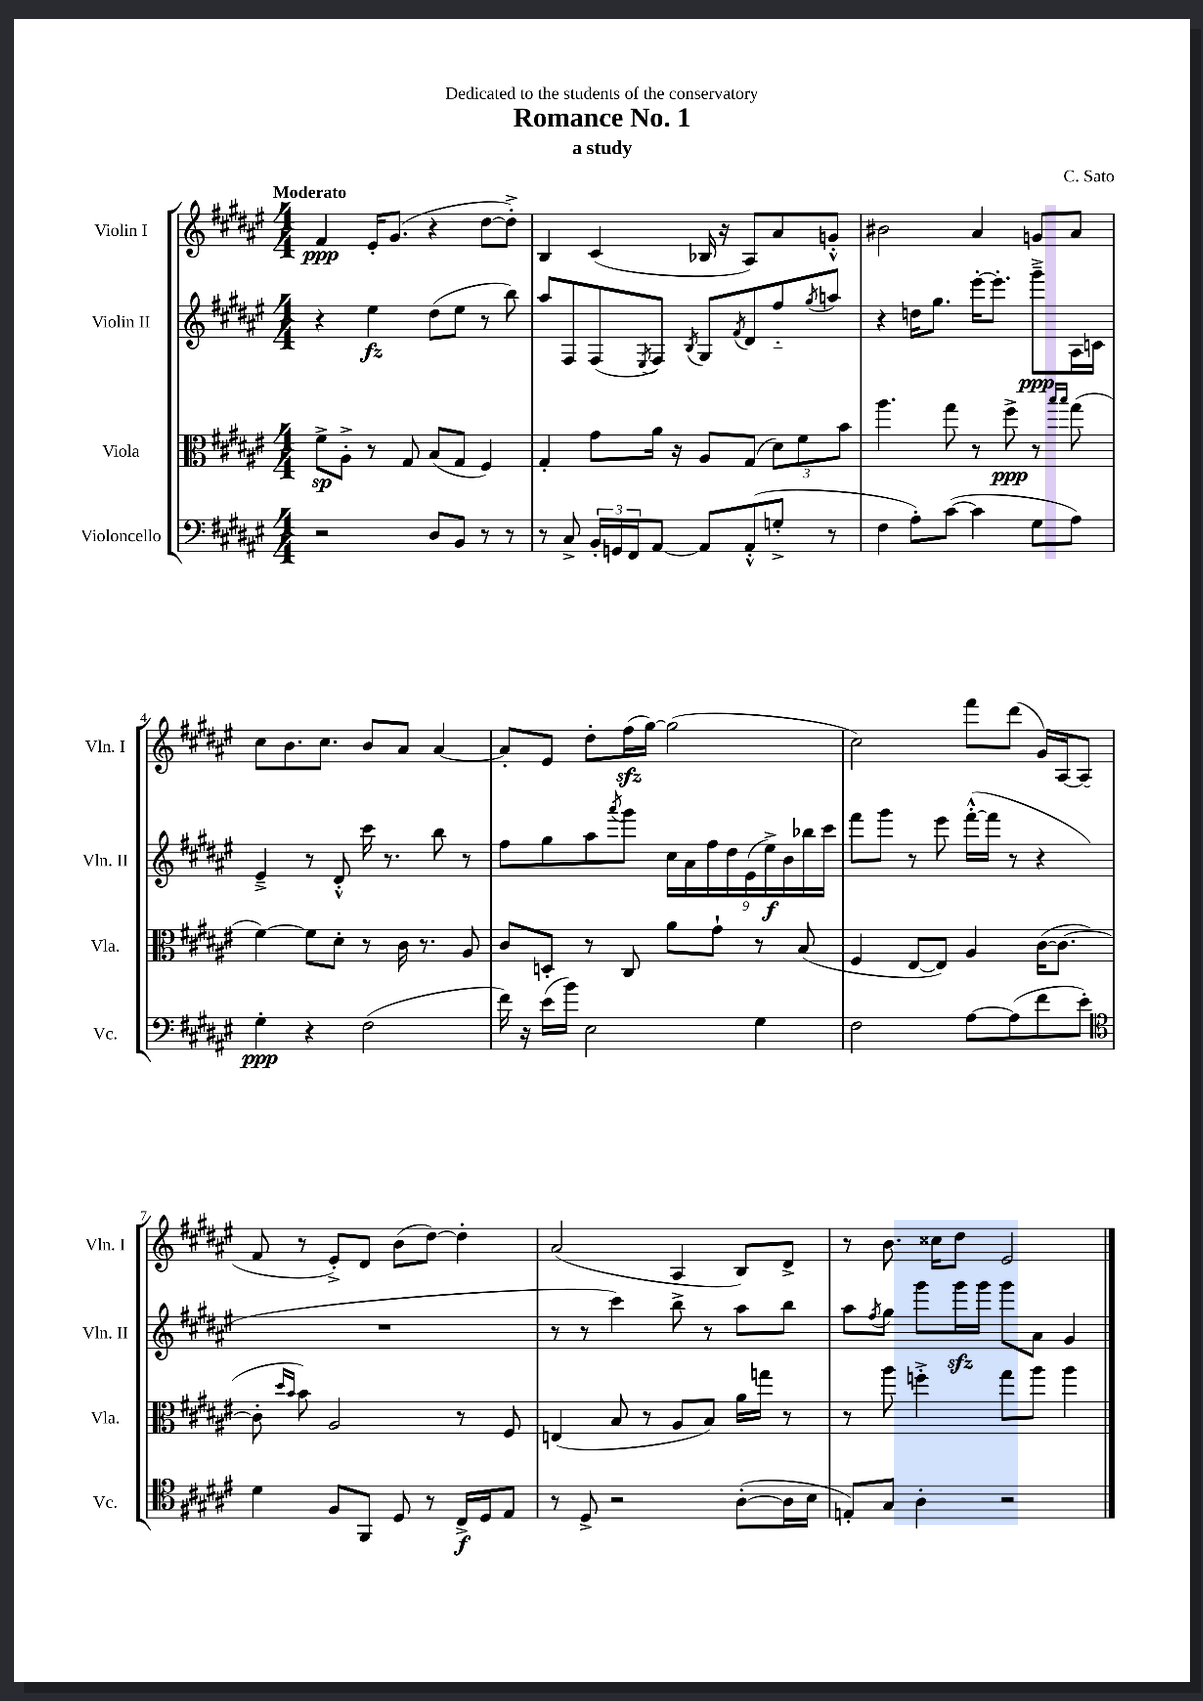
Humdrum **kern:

**kern	**dynam	**kern	**dynam	**kern	**dynam	**kern	**dynam
*part4	*part4	*part3	*part3	*part2	*part2	*part1	*part1
*staff4	*staff4	*staff3	*staff3	*staff2	*staff2	*staff1	*staff1
*I"Violoncello	*	*I"Viola	*	*I"Violin II	*	*I"Violin I	*
*I'Vc.	*	*I'Vla.	*	*I'Vln. II	*	*I'Vln. I	*
*clefF4	*	*clefC3	*	*clefG2	*	*clefG2	*
*k[f#c#g#d#a#e#]	*	*k[f#c#g#d#a#e#]	*	*k[f#c#g#d#a#e#]	*	*k[f#c#g#d#a#e#]	*
*M4/4	*	*M4/4	*	*M4/4	*	*M4/4	*
=1	=1	=1	=1	=1	=1	=1	=1
!	!	!	!	!	!	!LO:TX:a:B:t=Moderato	!
2r	.	8f#^\L	sp	4r	.	4f#/	ppp
.	.	8A#'^\J	.	.	.	.	.
.	.	8r	.	4ee#\	fz	16e#'/KL	.
.	.	.	.	.	.	(8.g#/J	.
.	.	8G#/	.	.	.	.	.
8D#/L	.	(8B/L	.	(8dd#\L	.	4r	.
8BB/J	.	8G#/J	.	8ee#\J	.	.	.
8r	.	4F#/)	.	8r	.	[8dd#\L	.
8r	.	.	.	8bb\)	.	8dd#'^\J])	.
=2	=2	=2	=2	=2	=2	=2	=2
8r	.	4G#'/	.	8aa#/L	.	4B/	.
8C#^/	.	.	.	8F#/	.	.	.
24BB'/LL	.	8g#\L	.	(8F#/	.	(4c#/	.
24GGn/	.	.	.	.	.	.	.
24FF#/J	.	.	.	.	.	.	.
.	.	.	.	8qE#/	.	.	.
[8AA#/J	.	16a#\Jk	.	8F#/J)	.	.	.
.	.	16r	.	.	.	.	.
.	.	.	.	8qB/	.	.	.
8AA#/L]	.	8A#/L	.	8G#/L	.	16B-X/	.
.	.	.	.	.	.	16r	.
.	.	.	.	8qf#/	.	.	.
(8AA#'^^/	.	(8G#/J	.	8d#/	.	8A#/L)	.
8Gn'^/J	.	12d#\L)	.	8ff#/	.	8a#/	.
.	.	12f#\	.	.	.	.	.
.	.	.	.	8qgg#/	.	.	.
8r	.	.	.	8aan/J	.	8gn'^^/J	.
.	.	12b\J	.	.	.	.	.
=3	=3	=3	=3	=3	=3	=3	=3
4F#\	.	4.aa#\	.	4r	.	2b#X\	.
8A#'\L)	.	.	.	16ddn\KL	.	.	.
.	.	.	.	8.gg#\J	.	.	.
([8c#\J	.	8gg#\	.	.	.	.	.
4c#\]	.	8r	.	[16eee#'\KL	.	4a#/	.
.	.	.	.	8.eee#'\J]	.	.	.
.	.	8ff#^\	ppp	.	.	.	.
8G#\L	.	8r	.	8ggg#~^\L	ppp	8gn/L	.
.	.	16qqbb/LL	.	.	.	.	.
.	.	16qqbb/JJ	.	.	.	.	.
8A#\J)	.	(8gg#\	.	16A#\L	.	8a#/J	.
.	.	.	.	16cn\JJ	.	.	.
!!LO:LB:g=z
=4	=4	=4	=4	=4	=4	=4	=4
4G#'\	ppp	[4f#\)	.	4e#~^/	.	8cc#\L	.
.	.	.	.	.	.	8.b\	.
4r	.	8f#\L]	.	8r	.	.	.
.	.	.	.	.	.	8.cc#\J	.
.	.	8d#'\J	.	8d#'^^/	.	.	.
(2F#\	.	8r	.	16ccc#\	.	8b/L	.
.	.	.	.	8.r	.	.	.
.	.	16c#\	.	.	.	8a#/J	.
.	.	8.r	.	.	.	.	.
.	.	.	.	8bb\	.	[4a#/	.
.	.	8A#/	.	8r	.	.	.
=5	=5	=5	=5	=5	=5	=5	=5
16f#\)	.	8c#/L	.	8ff#\L	.	8a#'/L]	.
16r	.	.	.	.	.	.	.
(16e#\LL	.	8Dn'/J	.	8gg#\	.	8e#/J	.
16b\JJ)	.	.	.	.	.	.	.
2E#\	.	8r	.	8aa#\	.	8dd#'\L	.
.	.	.	.	8qaaa#/	.	.	.
.	.	8C#/	.	8ggg#\J	.	(16ff#zz\L	.
.	.	.	.	.	.	[16gg#\JJ)	.
.	.	8a#\L	.	18cc#\LL	.	(2gg#\]	.
.	.	.	.	18a#\	.	.	.
.	.	.	.	18ff#\	.	.	.
.	.	8g#`\J	.	.	.	.	.
.	.	.	.	18dd#\	.	.	.
.	.	.	.	(18e#\	.	.	.
4G#\	.	8r	.	.	.	.	.
.	.	.	.	18ee#^\)	f	.	.
.	.	.	.	18b\	.	.	.
.	.	(8B/	.	.	.	.	.
.	.	.	.	18bb-X\	.	.	.
.	.	.	.	18ccc#\JJ	.	.	.
=6	=6	=6	=6	=6	=6	=6	=6
2F#\	.	4F#/	.	8fff#\L	.	2cc#\)	.
.	.	.	.	8ggg#\J	.	.	.
.	.	[8E#/L	.	8r	.	.	.
.	.	8E#/J])	.	8eee#\	.	.	.
[8A#\L	.	4A#/	.	([16fff#'^^\LL	.	8fff#\L	.
.	.	.	.	16fff#\JJ]	.	.	.
(8A#\]	.	.	.	8r	.	(8ddd#\J	.
8f#\	.	([16c#\KL	.	4r	.	16g#/LL)	.
.	.	8.c#\J_	.	.	.	[16A#/J	.
8e#'\J)	.	.	.	.	.	(8A#/J]	.
!!LO:LB:g=z
=7	=7	=7	=7	=7	=7	=7	=7
*clefC4	*	*	*	*	*	*	*
4d#\	.	8c#'\]	.	1r	.	8f#/	.
.	.	16qqdd#/LL	.	.	.	.	.
.	.	16qqb/JJ	.	.	.	.	.
.	.	8b\)	.	.	.	8r	.
8F#/L	.	2A#/	.	.	.	8e#'^/L)	.
8FF#/J	.	.	.	.	.	8d#/J	.
8D#/	.	.	.	.	.	(8b\L	.
8r	.	.	.	.	.	[8dd#\J)	.
16C#^/LL	f	8r	.	.	.	4dd#'\]	.
16D#/J	.	.	.	.	.	.	.
8E#/J	.	8F#/	.	.	.	.	.
=8	=8	=8	=8	=8	=8	=8	=8
8r	.	(4En/	.	8r	.	(2a#/	.
8D#^/	.	.	.	8r	.	.	.
2r	.	8B/	.	4ccc#\)	.	.	.
.	.	8r	.	.	.	.	.
.	.	8A#/L	.	8bb^\	.	4A#/	.
.	.	8B/J)	.	8r	.	.	.
([8A#'\L	.	16a#\LL	.	8aa#\L	.	8B/L)	.
.	.	16ggn\JJ	.	.	.	.	.
16A#\L]	.	8r	.	8bb\J	.	8d#^/J	.
16B\JJ	.	.	.	.	.	.	.
=9	=9	=9	=9	=9	=9	=9	=9
8En'/L)	.	8r	.	8aa#\L	.	8r	.
.	.	.	.	8qff#/	.	.	.
8G#/J	.	8aa#\	.	8gg#\J	.	8.b\	.
4A#'\	.	4ffn'^\	.	8ggg#\L	.	.	.
.	.	.	.	.	.	16cc##X\KL	.
.	.	.	.	16ggg#zz\L	.	8dd#\J	.
.	.	.	.	16ggg#\JJ	.	.	.
2r	.	8gg#\L	.	8ggg#\L	.	2e#/	.
.	.	8aa#\J	.	8a#\J	.	.	.
.	.	4aa#\	.	4g#/	.	.	.
==	==	==	==	==	==	==	==
*-	*-	*-	*-	*-	*-	*-	*-
